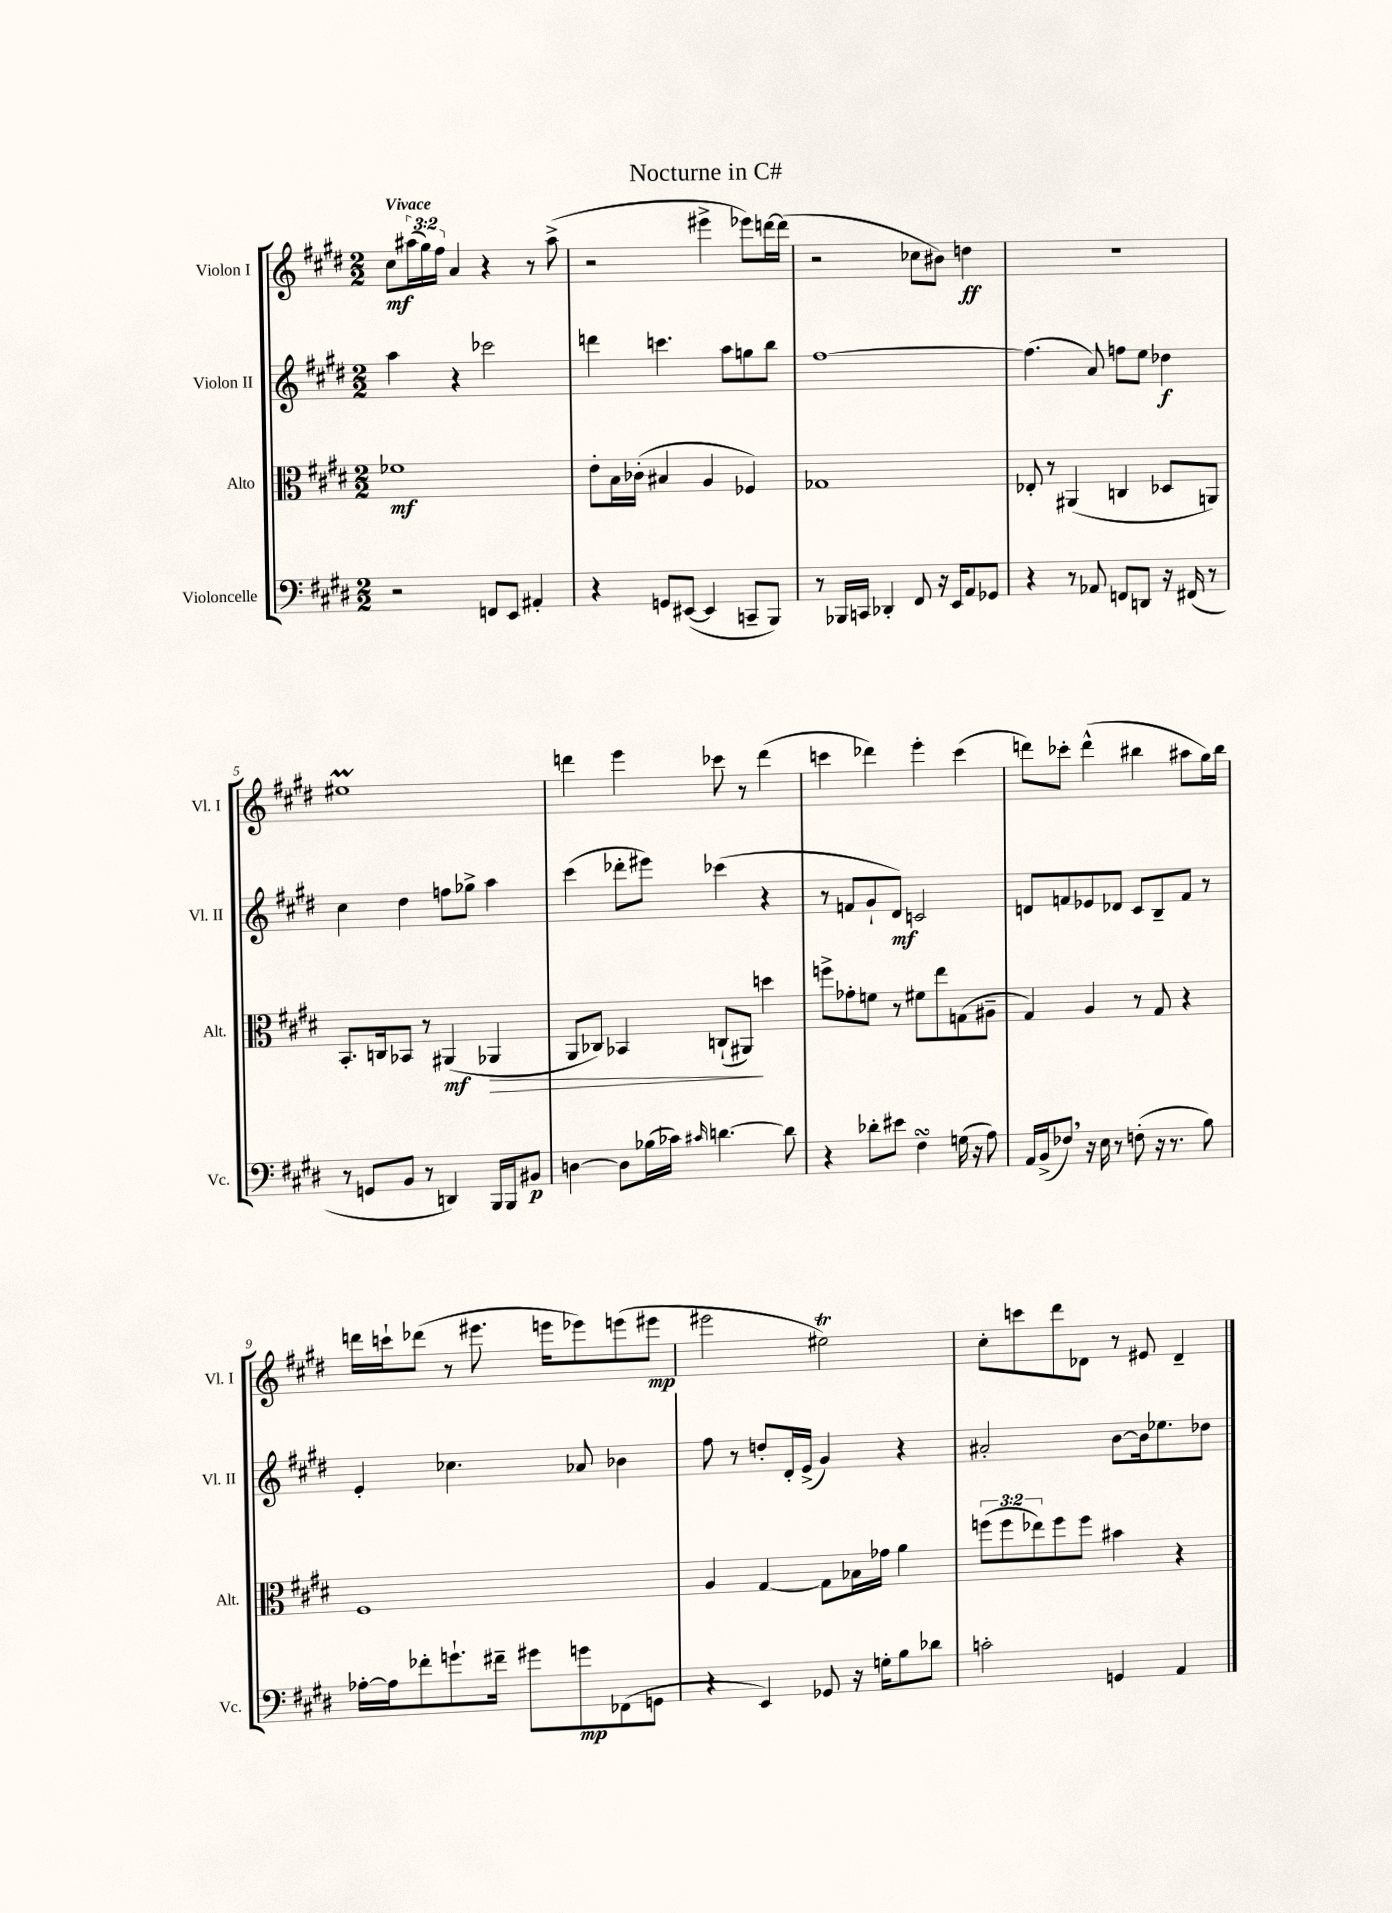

**kern	**dynam	**kern	**dynam	**kern	**dynam	**kern	**dynam
*part4	*part4	*part3	*part3	*part2	*part2	*part1	*part1
*staff4	*staff4	*staff3	*staff3	*staff2	*staff2	*staff1	*staff1
*I"Violoncelle	*	*I"Alto	*	*I"Violon II	*	*I"Violon I	*
*I'Vc.	*	*I'Alt.	*	*I'Vl. II	*	*I'Vl. I	*
*clefF4	*	*clefC3	*	*clefG2	*	*clefG2	*
*k[f#c#g#d#]	*	*k[f#c#g#d#]	*	*k[f#c#g#d#]	*	*k[f#c#g#d#]	*
*M2/2	*	*M2/2	*	*M2/2	*	*M2/2	*
=1	=1	=1	=1	=1	=1	=1	=1
!	!	!	!	!	!	!LO:TX:a:B:t=Vivace	!
2r	.	1f-X	mf	4aa\	.	8cc#\L	mf
.	.	.	.	.	.	(24aa#X\L	.
.	.	.	.	.	.	24gg#\)	.
.	.	.	.	.	.	24ff#\JJ	.
.	.	.	.	4r	.	4a/	.
8FFn/L	.	.	.	2ccc-X\	.	4r	.
8EE/J	.	.	.	.	.	.	.
4AA#X'/	.	.	.	.	.	8r	.
.	.	.	.	.	.	(8aa#^\	.
=2	=2	=2	=2	=2	=2	=2	=2
4r	.	8e'\L	.	4dddn\	.	2r	.
.	.	16B\L	.	.	.	.	.
.	.	(16c-X'\JJ	.	.	.	.	.
8GGn/L	.	4B#X/	.	4.cccn\	.	.	.
([8EE#X/J	.	.	.	.	.	.	.
4EE#/]	.	4A/	.	.	.	4eee#X^\	.
.	.	.	.	8aa\L	.	.	.
8CCn~/L	.	4F-X/)	.	8ggn\	.	8eee-X\L)	.
8BBB/J)	.	.	.	8bb\J	.	[16dddn\L	.
.	.	.	.	.	.	(16ddd\JJ]	.
=3	=3	=3	=3	=3	=3	=3	=3
8r	.	1G-X	.	[1ff#	.	2r	.
16BBB-X/LL	.	.	.	.	.	.	.
16CCn/JJ	.	.	.	.	.	.	.
4DD-X'/	.	.	.	.	.	.	.
8FF#/	.	.	.	.	.	8cc-X\L	.
16r	.	.	.	.	.	8b#X\J)	.
16EE/KL	.	.	.	.	.	.	.
8AA/	.	.	.	.	.	4ddn\	ff
8GG-X/J	.	.	.	.	.	.	.
=4	=4	=4	=4	=4	=4	=4	=4
4r	.	8E-X'/	.	(4.ff#\]	.	1r	.
.	.	8r	.	.	.	.	.
8r	.	(4AA#X/	.	.	.	.	.
8AA-X/	.	.	.	8a/)	.	.	.
8FFn/L	.	4Cn/	.	8ffn\L	.	.	.
8DDn/J	.	.	.	8ee\J	.	.	.
16r	.	8D-X/L	.	4dd-X\	f	.	.
(16FF#X/	.	.	.	.	.	.	.
8r	.	8AAn/J)	.	.	.	.	.
!!LO:LB:g=z
=5	=5	=5	=5	=5	=5	=5	=5
8r	.	8.BB'/L	.	4cc#\	.	1ee#Xm	.
8GGn/L	.	.	.	.	.	.	.
.	.	16Cn/k	.	.	.	.	.
8BB/J	.	8BB-X/J	.	4dd#\	.	.	.
8r	.	8r	.	.	.	.	.
4DDn/)	.	(4AA#X/	mf	8ffn\L	.	.	.
.	.	.	.	8gg-X^\J	.	.	.
!	!	!	!LO:HP:b	!	!	!	!
16BBB/LL	.	4AA-X/	>	4aa\	.	.	.
16BBB/J	.	.	.	.	.	.	.
8BB#X/J	p	.	.	.	.	.	.
=6	=6	=6	=6	=6	=6	=6	=6
[4Dn\	.	8AA/L	.	(4ccc#\	.	4dddn\	.
.	.	8C-X/J)	.	.	.	.	.
8D\L]	.	4BB-X/	.	8ddd-X'\L	.	4eee\	.
(16B-X\L	.	.	.	8eee#X\J)	.	.	.
16c-X\JJ)	.	.	.	.	.	.	.
16qqc#X/	.	.	.	.	.	.	.
[4.dn\	.	(8Cn`/L	.	(4ccc-X\	.	8ccc-X\	.
.	.	8AA#X/J)	.	.	.	8r	.
.	.	4ddn\	]	4r	.	(4ddd\	.
8d\]	.	.	.	.	.	.	.
=7	=7	=7	=7	=7	=7	=7	=7
4r	.	8ffn^\L	.	8r	.	4cccn\	.
.	.	8g-X'\	.	8fn/L	.	.	.
8d-X'\L	.	8fn\J	.	8g#`/	.	4ddd-X\)	.
8e#X\J	.	8r	.	8d#/J)	mf	.	.
4F#sSSS\	.	8f#X\L	.	2cn/	.	4eee'\	.
.	.	8ee\	.	.	.	.	.
(16Gn\	.	(8Gn\	.	.	.	(4ccc\	.
16r	.	.	.	.	.	.	.
8A\)	.	8A#X~\J	.	.	.	.	.
=8	=8	=8	=8	=8	=8	=8	=8
16AA/LL	.	4G#/)	.	8dn/L	.	8dddn\L)	.
(16BB^/J	.	.	.	.	.	.	.
8F-X,/J)	.	.	.	8fn/	.	8ccc-X'\J	.
16r	.	4A/	.	8e-X/	.	(4ddd^^\	.
16E\	.	.	.	.	.	.	.
8r	.	.	.	8d-X/J	.	.	.
(8Fn'\	.	8r	.	8c#/L	.	4bb#X\	.
16r	.	8G#/	.	8B~/	.	.	.
8.r	.	.	.	.	.	.	.
.	.	4r	.	8f/J	.	8aa#X\L	.
8B\)	.	.	.	8r	.	16gg#\L)	.
.	.	.	.	.	.	16bb#\JJ	.
!!LO:LB:g=z
=9	=9	=9	=9	=9	=9	=9	=9
[16A-X'\LL	.	1F#	.	4e'/	.	16dddn\LL	.
16A-\J]	.	.	.	.	.	16cccn`\J	.
8f-X'\	.	.	.	.	.	(8ddd-X\J	.
8.gn`\	.	.	.	4.cc-X\	.	8r	.
.	.	.	.	.	.	8.eee#X\	.
16f#X~\Jk	.	.	.	.	.	.	.
8g#X\L	.	.	.	.	.	.	.
.	.	.	.	.	.	16eeen\KL	.
8gn\	mp	.	.	8a-X/	.	8eee-X\)	.
(8FF-X\	.	.	.	4b-X\	.	(8eeen\	.
8GGn\J	.	.	.	.	.	8eee#X\J	mp
=10	=10	=10	=10	=10	=10	=10	=10
4r	.	4A/	.	8ff#\	.	2eee#X\	.
.	.	.	.	8r	.	.	.
4EE/)	.	[4G#/	.	8ddn'/L	.	.	.
.	.	.	.	16d#'/L	.	.	.
.	.	.	.	(16e^/JJ	.	.	.
8GG-X/	.	8G#\L]	.	4g#/)	.	2ee#Xt\)	.
16r	.	16B-X\L	.	.	.	.	.
16Gn'\KL	.	16g-X\JJ	.	.	.	.	.
8B\	.	4a\	.	4r	.	.	.
8d-X\J	.	.	.	.	.	.	.
=11	=11	=11	=11	=11	=11	=11	=11
2cn'\	.	(12ffn\L	.	2a#X'/	.	8cc#'\L	.
.	.	12ff\	.	.	.	.	.
.	.	.	.	.	.	8cccn\	.
.	.	12ee-X\)	.	.	.	.	.
.	.	8ff\	.	.	.	8ddd#\	.
.	.	8ff\J	.	.	.	8d-X\J	.
4GGn/	.	4b#X\	.	[8b\L	.	8r	.
.	.	.	.	16b\k]	.	8e#X/	.
.	.	.	.	8.ee-X\	.	.	.
4AA/	.	4r	.	.	.	4d-~/	.
.	.	.	.	8dd-X\J	.	.	.
==	==	==	==	==	==	==	==
*-	*-	*-	*-	*-	*-	*-	*-
